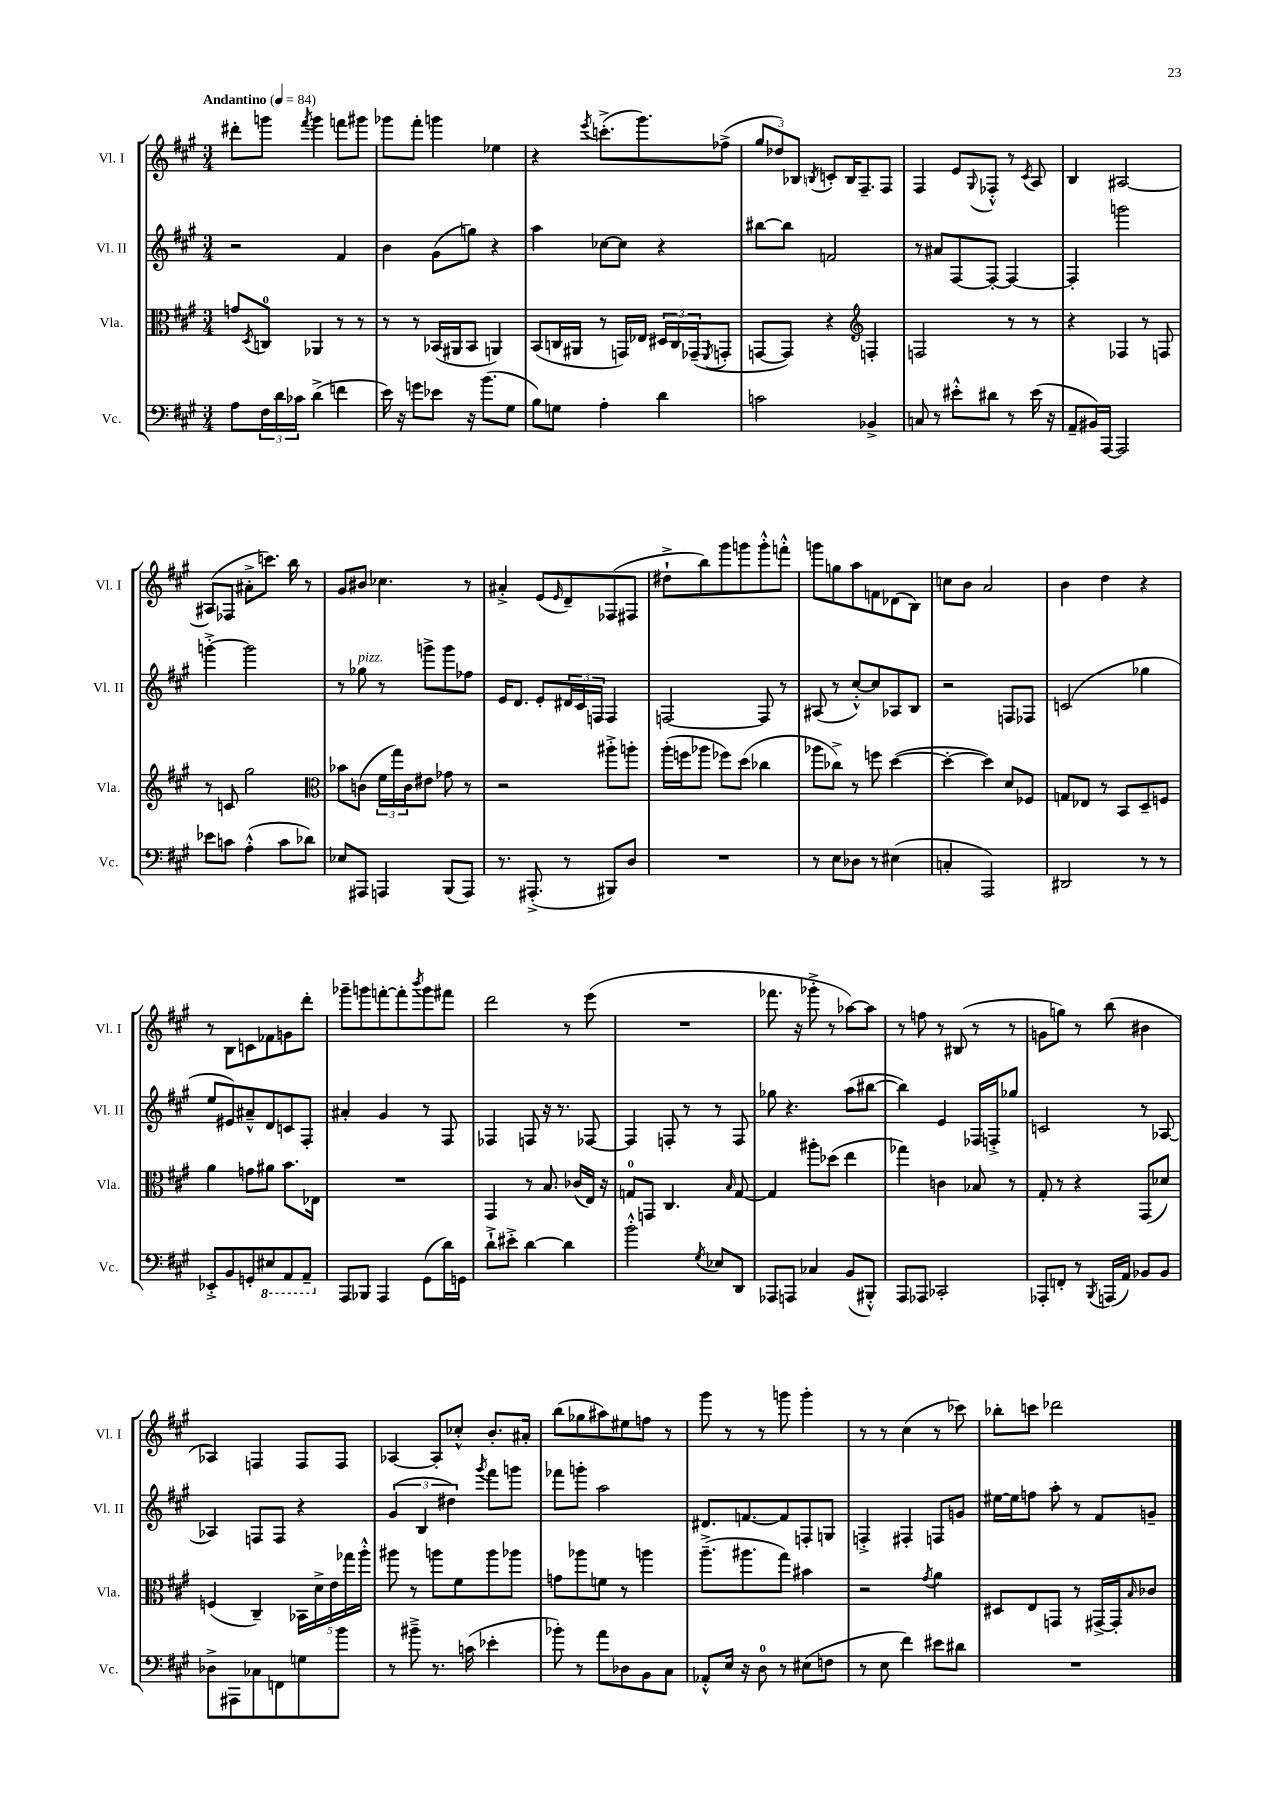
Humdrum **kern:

**kern	**kern	**kern	**kern
*staff4	*staff3	*staff2	*staff1
*clefF4	*clefC3	*clefG2	*clefG2
*k[f#c#g#]	*k[f#c#g#]	*k[f#c#g#]	*k[f#c#g#]
*M3/4	*M3/4	*M3/4	*M3/4
*MM84	*MM84	*MM84	*MM84
8A	8g	2r	8ddd#'
.	8qD	.	.
24F#	8C	.	8ggg
24d	.	.	.
24c-	.	.	.
.	.	.	8qfff#
(4d^	4AA-	.	4ggg
4f	8r	4f#	8fff
.	8r	.	8ggg#
=	=	=	=
16e)	8r	4b	8ggg-
16r	.	.	.
8g	8r	.	8fff#'
8e-	(16BB-	(8g#	4ggg
.	16AA#	.	.
16r	8BB-	8gg)	.
(8.b	.	.	.
.	4AA)	4r	4ee-
8G#	.	.	.
=	=	=	=
8B)	(8BB	4aa	4r
8G	16C	.	.
.	16AA#	.	.
.	.	.	8qeee
4A'	8r	[8cc-	(8.ccc'^
.	16GG)	8cc-]	.
.	16E-	.	8.ggg#)
4d	24D#	4r	.
.	24C	.	.
.	(24GG-~	.	.
.	8qFF#	.	.
.	8GG'	.	(8ff-^
=	=	=	=
2c	[8GG	[8bb#	12gg#
.	.	.	12dd-)
.	8GG])	8bb#]	.
.	.	.	12B-
.	.	.	8qB
.	4r	2f	8c'
.	.	.	16B
.	.	.	8.F#~
*	*clefG2	*	*
4BB-^	4F'	.	.
.	.	.	8F#
=	=	=	=
8C	2F	8r	4F#
8r	.	8a#	.
8e#'^^	.	[8F#	8e
.	.	.	8qqG#
8d#	.	8F#'_	8F-'^^
8r	8r	4F#_	8r
.	.	.	8qc#
(16e#	8r	.	8A
16r	.	.	.
=	=	=	=
8AA~	4r	4F#']	4B
16BB#)	.	.	.
[16AAA	.	.	.
2AAA]	4F-	2ggg	[2A#
.	8r	.	.
.	8F	.	.
=	=	=	=
8e-	8r	[4ggg'^	(8A#]
8c	8c	.	8F-
(4A'^^	2gg#	2ggg]	8a#'^
.	.	.	8.ccc)
8c	.	.	.
.	.	.	16bb
8d-)	.	.	8r
=	=	=	=
*	*clefC3	*	*
8E-	8b-	8r	8g#
8AAA#	(8c	8gg-	8b#
4AAA	24f#	8r	4.cc-
.	24gg#)	.	.
.	24c	.	.
.	8e#	8ggg^	.
(8BBB	8g-	8ggg	.
8AAA)	8r	8ff-	8r
=	=	=	=
8.r	2r	16e	4a#'^
.	.	8.d	.
(8.AAA#'^	.	.	.
.	.	8e'	(8e
.	.	.	16qqe
8r	.	24d#	8d~)
.	.	24c#	.
.	.	24F	.
8BBB#)	8aa#'^	4F	(8F-
8D	8aa'	.	8F#
=	=	=	=
2.r	(16aa'	[2F	8dd#`^
.	16ff	.	.
.	8aa-	.	8bb)
.	8ff-)	.	8ggg#
.	(8dd	.	8ggg
.	4cc-	8F]	8ggg'^^
.	.	8r	8fff'^^
=	=	=	=
8r	8aa-	(8A#	8ggg
8E	8cc-^)	8r	8gg
8D-	8r	[8cc#'^^)	8aa
8r	8ff	8cc#]	8f
(4E#	([4dd	8A-	(8d-
.	.	8B	8B)
=	=	=	=
4C'	4dd'_	2r	8cc
.	.	.	8b
2AAA)	4dd])	.	2a
.	8d	8F	.
.	8F-	8F-	.
=	=	=	=
2DD#	8G	(2c	4b
.	8E-	.	.
.	8r	.	4dd
.	8BB	.	.
8r	8D~	4gg-	4r
8r	8F	.	.
=	=	=	=
8EE-'^	4a	8ee	8r
8BB	.	8e#)	8B
8GG'	8g	8a#~^^	8c
8EE#	8a#	8d	8f-
8AAA	8.b	8c	8g
8AAA~	.	8F#'	8ddd'
.	16E-	.	.
=	=	=	=
8AAA	2.r	4a#'	8ggg-~
8BBB-	.	.	8ggg
4AAA	.	4g#	[8fff'
.	.	.	8fff']
.	.	.	8qbbb
(8GG#	.	8r	8ggg
16d)	.	8F#	8fff#
16GG	.	.	.
=	=	=	=
8d`^	4GG#	4F-	2ddd
8e#'^	.	.	.
[4d	8r	8F	.
.	8.B	16r	.
.	.	8.r	.
4d]	.	.	8r
.	(16c-	.	.
.	16E)	[8F-	(8eee
.	16r	.	.
=	=	=	=
2b'^^	8G	4F-]	2.r
.	8GG	.	.
.	4.C#	8F'	.
.	.	8r	.
8qG#	.	.	.
8E-	.	8r	.
.	16qqB	.	.
8DD	[8G	8F	.
=	=	=	=
8AAA-	4G]	8gg-	8.fff-
8AAA	.	4.r	.
.	.	.	16r
4C-	8aa#'	.	8ggg-'^
.	(8dd-	.	8r
(8BB	4ee	(8aa	[8aa-)
8BBB#'^^)	.	[8bb#	8aa-]
=	=	=	=
8AAA	4gg-)	4bb#])	8r
8AAA-	.	.	8ff
2CC-'	4c	4e	8r
.	.	.	(8B#
.	8B-	16F-	8r
.	.	16F'^	.
.	8r	8gg-	8r
=	=	=	=
8AAA-'	8G#'	2c	8g
8FF'	8r	.	8gg)
8r	4r	.	8r
8qBBB	.	.	.
(16AAA	.	.	(8bb
16AA)	.	.	.
8BB-	(8GG#	8r	4b#
8BB-	8d-)	[8A-	.
=	=	=	=
8D-^	(4F	4A-]	4A-)
8AAA#	.	.	.
8C-	4C#~)	8F	4F
8FF	.	8F	.
8G	20BB-	4r	8F
.	20d^	.	.
.	20e	.	.
8b	.	.	8F
.	20gg-	.	.
.	20aa'^^	.	.
=	=	=	=
8r	8aa#	(6g#	[4A-
8b#~^	8r	.	.
.	.	6B	.
8.r	8aa	.	8A-']
.	.	6dd#)	.
.	8f#	.	8cc-'^^
(16c	.	.	.
.	.	8qggg#	.
4e-'	8aa	8fff#	8.b'
.	8aa-	8ggg	.
.	.	.	16a#'
=	=	=	=
8b-')	8g	8fff-	(8bb
8r	8aa-	8ggg'	8gg-
8a	8f	2aa	8aa#)
8D-	8r	.	8ee#
8BB	4aa	.	8ff
8C#	.	.	8r
=	=	=	=
8AA-'^^	(8.aa~^	8.d#	8ggg#
16E	.	.	8r
16r	8.aa#	[8.f	.
8D	.	.	8r
8r	8gg#)	8f]	8ggg
(8E#	4b#	8F'	4ggg'
8F	.	8G	.
=	=	=	=
8r	2r	4F'^	8r
8E	.	.	8r
4f#)	.	4F#'	(4cc#
.	8qg#	.	.
8e#	4a	8F	8r
8d#	.	8g	8ccc-)
=	=	=	=
2.r	8D#	[16ee#	8bb-'
.	.	16ee#]	.
.	8E	8ff	8ccc
.	8GG	8aa'	2ddd-
.	8r	8r	.
.	[16GG#^	8f#	.
.	16GG#']	.	.
.	16qqB	.	.
.	8c-	8g~	.
==	==	==	==
*-	*-	*-	*-
